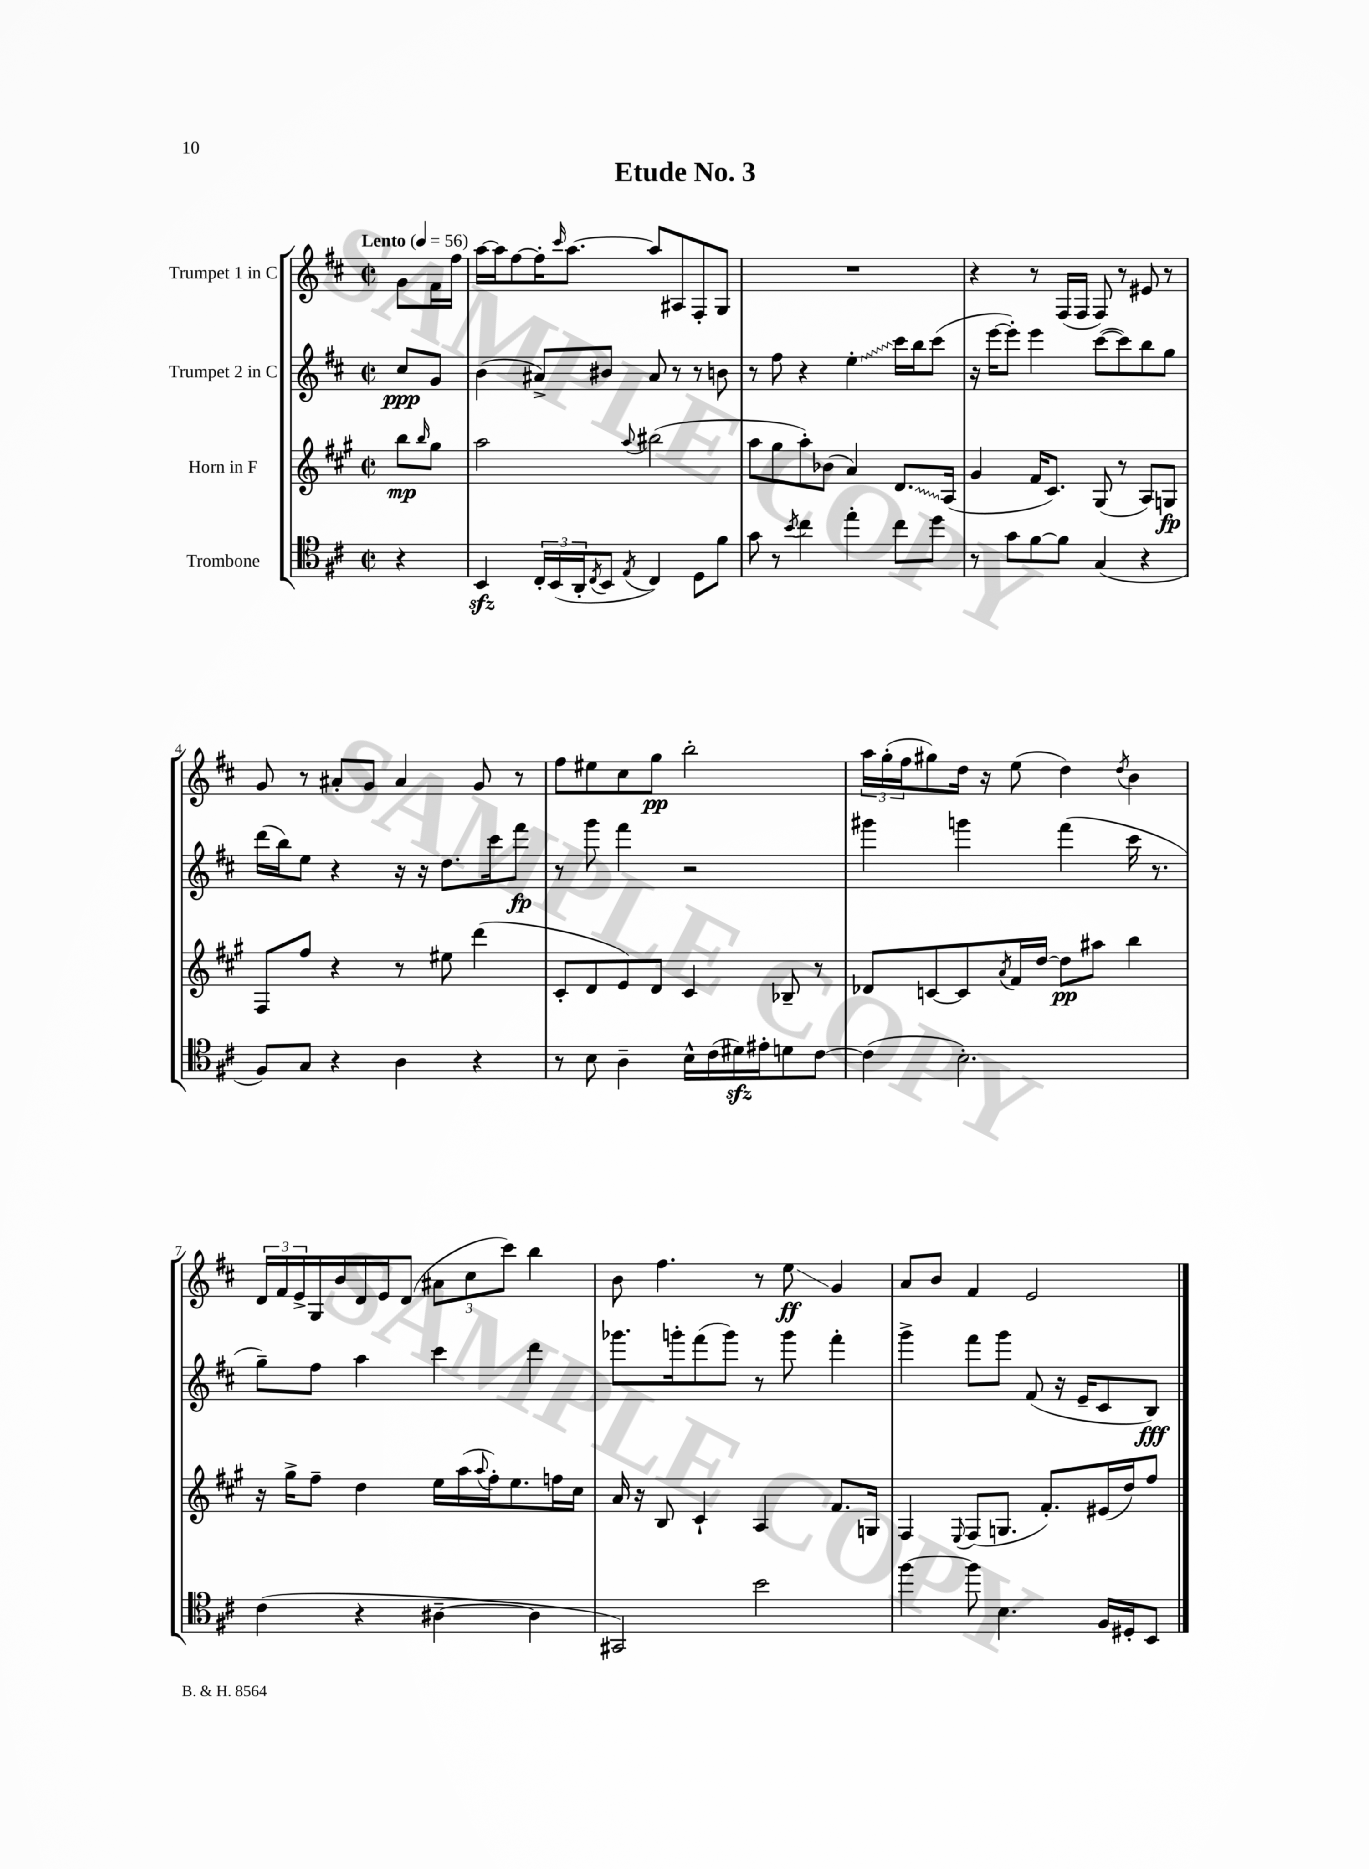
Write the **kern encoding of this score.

**kern	**kern	**kern	**kern
*staff4	*staff3	*staff2	*staff1
*clefC4	*clefG2	*clefG2	*clefG2
*k[f#c#]	*k[f#c#g#]	*k[f#c#]	*k[f#c#]
*M2/2	*M2/2	*M2/2	*M2/2
*met(c|)	*met(c|)	*met(c|)	*met(c|)
*MM56	*MM56	*MM56	*MM56
4r	8bb\L	8cc#/L	8g\L
.	16qqbb/	.	.
.	8gg#\J	8g/J	16f#\L
.	.	.	16ff#\JJ
=	=	=	=
4BB/	2aa\	(4b\	[16aa\LL
.	.	.	16aa\]J
.	.	.	[8ff#\
24C#'/LL	.	8a#^/L)	16ff#'\]K
(24BB/	.	.	.
.	.	.	16qqccc#/
.	.	.	[8.aa\J
24AA'/J	.	.	.
8qC#/	.	.	.
8BB/J	.	8b#/J	.
8qE/	8qqaa/	.	.
4C#/)	(2bb#\	8a#/	8aa/]L
.	.	8r	8A#/
8D\L	.	8r	8F#'/
8f#\J	.	8b\	8G/J
=	=	=	=
8g\	8aa\L	8r	1r
8r	8gg#\	8ff#\	.
8qb/	.	.	.
4cc#\	8aa'\)	4r	.
.	(8b-\J	.	.
4ee'\	4a/)	4ee'\	.
8cc#\L	8.d/L	16ccc#\LL	.
.	.	16bb\J	.
8dd\J	.	(8ccc#\J	.
.	(16A/Jk	.	.
=	=	=	=
8r	4g#/	16r	4r
.	.	[16eee\LK	.
8g\L	.	8eee'\]J)	.
[8f#\	16f#/LK	4eee\	8r
.	8.c#/J)	.	.
8f#\]J	.	.	(16F#/LL
.	.	.	16F#/JJ
(4G/	(8G#/	([8ccc#\L	8F#/)
.	8r	8ccc#\])	8r
4r	8A/L)	8bb\	8e#/
.	8G/J	8gg\J	8r
=	=	=	=
8F#/L)	8F#/L	(16ddd\LL	8g/
.	.	16bb\J)	.
8G/J	8ff#/J	8ee\J	8r
4r	4r	4r	8a#'/L
.	.	.	8g/J
4A\	8r	16r	4a#/
.	.	16r	.
.	8ee#\	8.dd\L	.
4r	(4ddd\	.	8g/
.	.	16ccc#\k	.
.	.	8fff#\J	8r
=	=	=	=
8r	8c#'/L	8r	8ff#\L
8B\	8d/	8ggg\	8ee#\
4A~\	8e/)	4fff#\	8cc#\
.	8d/J	.	8gg\J
16B^^\LL	4c#/	2r	2bb'\
(16c#\	.	.	.
16d#\)	.	.	.
16e#'\J	.	.	.
8d\	8B-~/	.	.
[8c#\J	8r	.	.
=	=	=	=
(4c#\]	8d-/L	4ggg#\	24aa\LL
.	.	.	(24gg'\
.	.	.	24ff#\J
.	[8c/	.	8gg#\)
2.B'\)	8c/]	4ggg\	16dd\Jk
.	.	.	16r
.	8qa/	.	.
.	16f#/L	.	(8ee\
.	[16dd/JJ	.	.
.	8dd\]L	(4fff#\	4dd\)
.	8aa#\J	.	.
.	.	.	8qdd/
.	4bb\	16ccc#\	4b\
.	.	8.r	.
=	=	=	=
(4c#\	16r	8gg~\L)	24d/LL
.	.	.	24f#/
.	16gg#^\LK	.	.
.	.	.	24e^/
.	8ff#~\J	8ff#\J	16G/
.	.	.	16b/
4r	4dd\	4aa\	16d/
.	.	.	16e/J
.	.	.	(8d/J
[4A#~\	16ee\LL	4ccc#\	12a#\L
.	(16aa\	.	.
.	.	.	12cc#\
.	8qqaa/	.	.
.	16ff#'\J)	.	.
.	.	.	12ccc#\J)
.	8.ee\	.	.
4A#\]	.	4ddd\	4bb\
.	16ff\L	.	.
.	16cc#\JJ	.	.
=	=	=	=
2GG#/)	16a/	8.ggg-\L	8b\
.	16r	.	.
.	8B/	.	4.ff#\
.	.	16ggg'\k	.
.	4c#`/	(8fff#\	.
.	.	8ggg\J)	.
2b\	4A/	8r	8r
.	.	8ggg\	8ee\
.	8.f#/L	4fff#'\	4g/
.	16G/Jk	.	.
=	=	=	=
[4ff#\	4F#/	4ggg^\	8a/L
.	.	.	8b/J
.	8qqE/	.	.
8ff#\]	(8F#/L	8fff#\L	4f#/
4.B\	8.G/J	8ggg\J	.
.	.	(8f#/	2e/
.	8.f#'/L)	.	.
.	.	16r	.
.	.	16e~/LK	.
16F#/LL	(16e#/L	8c#/	.
16D#'/J	16dd/J)	.	.
8BB/J	8ff#/J	8B/J)	.
==	==	==	==
*-	*-	*-	*-
